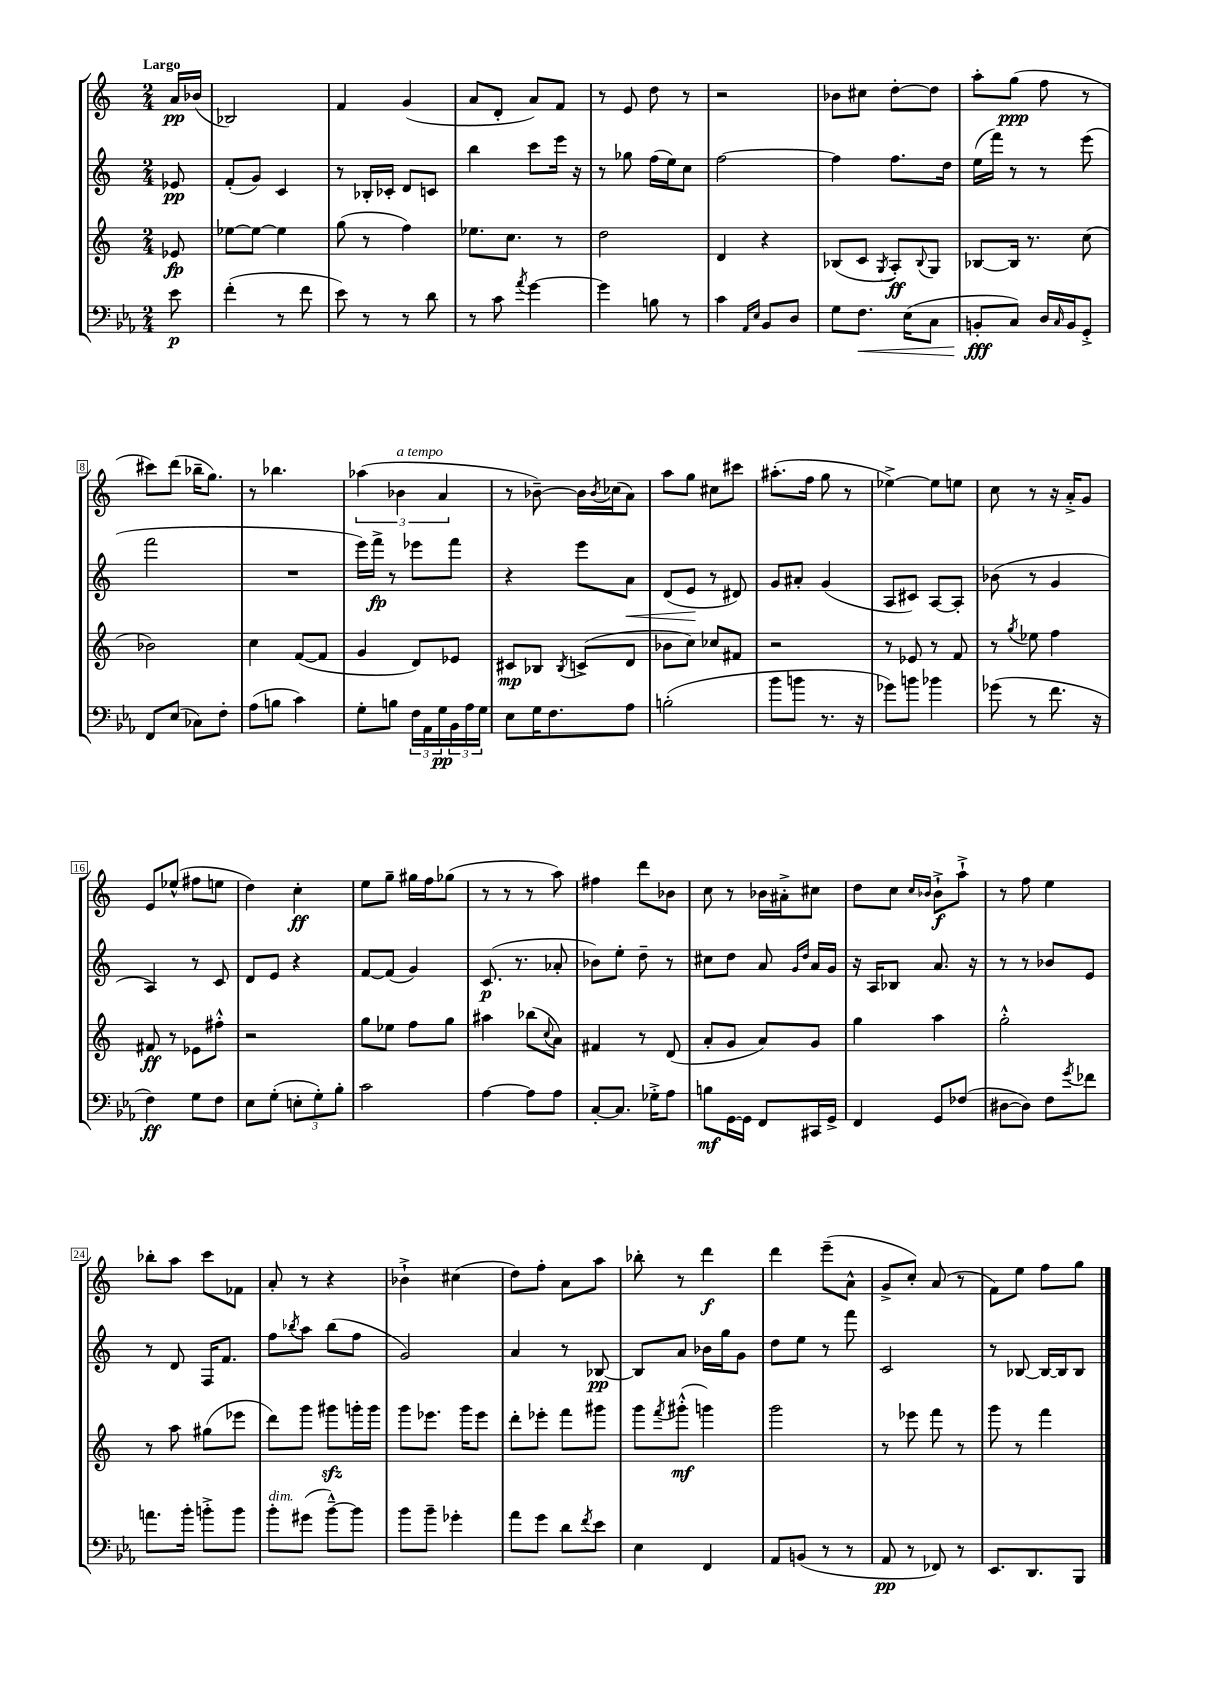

**kern	**dynam	**kern	**dynam	**kern	**dynam	**kern	**dynam
*part4	*part4	*part3	*part3	*part2	*part2	*part1	*part1
*staff4	*staff4	*staff3	*staff3	*staff2	*staff2	*staff1	*staff1
*clefF4	*	*clefG2	*	*clefG2	*	*clefG2	*
*k[b-e-a-]	*	*k[]	*	*k[]	*	*k[]	*
*M2/4	*	*M2/4	*	*M2/4	*	*M2/4	*
=	=	=	=	=	=	=	=
!	!	!	!	!	!	!LO:TX:a:B:t=Largo	!
8e-\	p	8e-X/	fp	8e-X/	pp	16a/LL	pp
.	.	.	.	.	.	(16b-X/JJ	.
=1	=1	=1	=1	=1	=1	=1	=1
(4f'\	.	[8ee-X\L	.	(8f'/L	.	2B-X/)	.
.	.	8ee-\J_	.	8g/J)	.	.	.
8r	.	4ee-\]	.	4c/	.	.	.
8f\	.	.	.	.	.	.	.
=2	=2	=2	=2	=2	=2	=2	=2
8e-\)	.	(8gg\	.	8r	.	4f/	.
8r	.	8r	.	16B-X'/LL	.	.	.
.	.	.	.	16c-X'/JJ	.	.	.
8r	.	4ff\)	.	8d/L	.	(4g/	.
8d\	.	.	.	8cn/J	.	.	.
=3	=3	=3	=3	=3	=3	=3	=3
8r	.	8.ee-X\L	.	4bb\	.	8a/L	.
8c\	.	.	.	.	.	8d'/J	.
.	.	8.cc\J	.	.	.	.	.
8qa-/	.	.	.	.	.	.	.
[4g\	.	.	.	8ccc\L	.	8a/L)	.
.	.	8r	.	16eee\Jk	.	8f/J	.
.	.	.	.	16r	.	.	.
=4	=4	=4	=4	=4	=4	=4	=4
4g\]	.	2dd\	.	8r	.	8r	.
.	.	.	.	8gg-X\	.	8e/	.
8Bn\	.	.	.	(16ff\LL	.	8dd\	.
.	.	.	.	16ee\J)	.	.	.
8r	.	.	.	8cc\J	.	8r	.
=5	=5	=5	=5	=5	=5	=5	=5
4c\	.	4d/	.	[2ff\	.	2r	.
16qqAA-/LL	.	.	.	.	.	.	.
16qqE-/JJ	.	.	.	.	.	.	.
8BB-/L	.	4r	.	.	.	.	.
8D/J	.	.	.	.	.	.	.
=6	=6	=6	=6	=6	=6	=6	=6
8G\L	.	(8B-X/L	.	4ff\]	.	8b-X\L	.
!	!LO:HP:b	!	!	!	!	!	!
8.F\J	<	8c/J	.	.	.	8cc#X\J	.
.	.	8qG/	.	.	.	.	.
.	.	8A'/L)	ff	8.ff\L	.	[8dd'\L	.
(16E-\KL	.	.	.	.	.	.	.
.	.	8qqB-/	.	.	.	.	.
8C\J	.	8G/J	.	.	.	8dd\J]	.
.	.	.	.	16dd\Jk	.	.	.
=7	=7	=7	=7	=7	=7	=7	=7
8BBn'/L	fff	[8B-X/L	.	(16ee\LL	.	8aa'\L	.
.	.	.	.	16fff\JJ)	.	.	.
8C/J)	[	16B-/Jk]	.	8r	.	(8gg\J	ppp
.	.	8.r	.	.	.	.	.
16D/LL	.	.	.	8r	.	8ff\	.
16qqC/	.	.	.	.	.	.	.
16BB/J	.	.	.	.	.	.	.
8GG'^/J	.	(8cc\	.	(8eee\	.	8r	.
!!LO:LB:g=z
=8	=8	=8	=8	=8	=8	=8	=8
8FF/L	.	2b-X\)	.	2fff\	.	8ccc#X\L)	.
(8E-/J	.	.	.	.	.	(8ddd\J	.
8C-X\L)	.	.	.	.	.	16bb-X~\KL	.
.	.	.	.	.	.	8.gg\J)	.
8F'\J	.	.	.	.	.	.	.
=9	=9	=9	=9	=9	=9	=9	=9
(8A-\L	.	4cc\	.	2r	.	8r	.
8Bn\J	.	.	.	.	.	4.bb-X\	.
4c\)	.	([8f/L	.	.	.	.	.
.	.	8f/J]	.	.	.	.	.
=10	=10	=10	=10	=10	=10	=10	=10
8G'\L	.	4g/	.	16eee\LL)	.	(6aa-X\	.
.	.	.	.	16fff^\JJ	fp	.	.
8Bn\J	.	.	.	8r	.	.	.
!	!	!	!	!	!	!LO:TX:a:i:t=a tempo	!
.	.	.	.	.	.	6b-X\	.
24F\LL	.	8d/L)	.	8eee-X\L	.	.	.
24AA-\	.	.	.	.	.	.	.
24G\	pp	.	.	.	.	6a/	.
24BB-\	.	8e-X/J	.	8fff\J	.	.	.
24A-\	.	.	.	.	.	.	.
24G\JJ	.	.	.	.	.	.	.
=11	=11	=11	=11	=11	=11	=11	=11
8E-\L	.	8c#X/L	mp	4r	.	8r	.
16G\K	.	8B-X/J	.	.	.	[8b-X~\)	.
8.F\	.	.	.	.	.	.	.
.	.	8qB-/	.	.	.	.	.
.	.	(8cn^/L	.	8eee\L	.	16b-\LL]	.
.	.	.	.	.	.	8qb-/	.
.	.	.	.	.	.	(16cc-X\J	.
!	!	!	!	!	!LO:HP:b	!	!
8A-\J	.	8d/J	.	8a\J	<	8a\J)	.
=12	=12	=12	=12	=12	=12	=12	=12
(2Bn'\	.	8b-X\L	.	(8d/L	.	8aa\L	.
.	.	8cc\J)	.	8e/J	.	8gg\J	.
.	.	8cc-X/L	.	8r	[	8cc#X\L	.
.	.	8f#X/J	.	8d#X/)	.	8ccc#X\J	.
=13	=13	=13	=13	=13	=13	=13	=13
8b-\L	.	2r	.	8g/L	.	(8.aa#X'\L	.
8bn\J	.	.	.	8a#X'/J	.	.	.
.	.	.	.	.	.	16ff\Jk	.
8.r	.	.	.	(4g/	.	8gg\	.
.	.	.	.	.	.	8r	.
16r	.	.	.	.	.	.	.
=14	=14	=14	=14	=14	=14	=14	=14
8g-X\L)	.	8r	.	8A/L	.	[4ee-X^\)	.
8bn\J	.	8e-X/	.	8c#X/J)	.	.	.
4b-X\	.	8r	.	[8A/L	.	8ee-\L]	.
.	.	8f/	.	8A'/J]	.	8een\J	.
=15	=15	=15	=15	=15	=15	=15	=15
(8g-X\	.	8r	.	(8b-X\	.	8cc\	.
.	.	8qgg/	.	.	.	.	.
8r	.	8ee-X\	.	8r	.	8r	.
8.f\	.	4ff\	.	4g/	.	16r	.
.	.	.	.	.	.	16a'^/KL	.
.	.	.	.	.	.	8g/J	.
16r	.	.	.	.	.	.	.
!!LO:LB:g=z
=16	=16	=16	=16	=16	=16	=16	=16
4F\)	ff	8f#X/	ff	4A/)	.	8e/L	.
.	.	8r	.	.	.	(8ee-X^^/J	.
8G\L	.	8e-X\L	.	8r	.	8ff#X\L	.
8F\J	.	8ff#X'^^\J	.	8c/	.	8een\J	.
=17	=17	=17	=17	=17	=17	=17	=17
8E-\L	.	2r	.	8d/L	.	4dd\)	.
(8G'\J	.	.	.	8e/J	.	.	.
12En'\L	.	.	.	4r	.	4cc'\	ff
12G'\)	.	.	.	.	.	.	.
12B-'\J	.	.	.	.	.	.	.
=18	=18	=18	=18	=18	=18	=18	=18
2c\	.	8gg\L	.	[8f/L	.	8ee\L	.
.	.	8ee-X\J	.	(8f/J]	.	8gg~\J	.
.	.	8ff\L	.	4g/)	.	16gg#X\LL	.
.	.	.	.	.	.	16ff\J	.
.	.	8gg\J	.	.	.	(8gg-X\J	.
=19	=19	=19	=19	=19	=19	=19	=19
[4A-\	.	4aa#X\	.	(8.c/	p	8r	.
.	.	.	.	.	.	8r	.
.	.	.	.	8.r	.	.	.
8A-\L]	.	(8bb-X\L	.	.	.	8r	.
.	.	8qqcc/	.	.	.	.	.
8A-\J	.	8a\J)	.	8a-X'/	.	8aa\)	.
=20	=20	=20	=20	=20	=20	=20	=20
[8C'/L	.	4f#X/	.	8b-X\L)	.	4ff#X\	.
8.C/J]	.	.	.	8ee'\J	.	.	.
.	.	8r	.	8dd~\	.	8ddd\L	.
16G-X'^\KL	.	.	.	.	.	.	.
8A-\J	.	(8d/	.	8r	.	8b-X\J	.
=21	=21	=21	=21	=21	=21	=21	=21
8Bn\L	mf	8a'/L	.	8cc#X\L	.	8cc\	.
[16GG\L	.	8g/J	.	8dd\J	.	8r	.
16GG\JJ]	.	.	.	.	.	.	.
8FF/L	.	8a/L)	.	8a/	.	16b-X\LL	.
.	.	.	.	.	.	16a#X'^\J	.
.	.	.	.	16qqg/LL	.	.	.
.	.	.	.	16qqdd/JJ	.	.	.
16CC#X/L	.	8g/J	.	16a/LL	.	8cc#X\J	.
16GG^/JJ	.	.	.	16g/JJ	.	.	.
=22	=22	=22	=22	=22	=22	=22	=22
4FF/	.	4gg\	.	16r	.	8dd\L	.
.	.	.	.	16A/KL	.	.	.
.	.	.	.	8B-X/J	.	8cc\J	.
.	.	.	.	.	.	16qqcc/LL	.
.	.	.	.	.	.	16qqb-X/JJ	.
8GG/L	.	4aa\	.	8.a/	.	8b-`^\L	f
(8F-X/J	.	.	.	.	.	8aa`^\J	.
.	.	.	.	16r	.	.	.
=23	=23	=23	=23	=23	=23	=23	=23
[8D#X\L	.	2gg'^^\	.	8r	.	8r	.
8D#\J])	.	.	.	8r	.	8ff\	.
8F\L	.	.	.	8b-X/L	.	4ee\	.
8qg/	.	.	.	.	.	.	.
8f-X\J	.	.	.	8e/J	.	.	.
!!LO:LB:g=z
=24	=24	=24	=24	=24	=24	=24	=24
8.an\L	.	8r	.	8r	.	8bb-X'\L	.
.	.	8aa\	.	8d/	.	8aa\J	.
16b-'\Jk	.	.	.	.	.	.	.
8bn'^\L	.	(8gg#X\L	.	16F/KL	.	8ccc\L	.
.	.	.	.	8.f/J	.	.	.
8b\J	.	8eee-X\J	.	.	.	8f-X\J	.
=25	=25	=25	=25	=25	=25	=25	=25
!LO:TX:a:i:t=dim.	!	!	!	!	!	!	!
8b-'\L	.	8ddd\L)	.	8ff\L	.	8a'/	.
.	.	.	.	8qbb-X/	.	.	.
(8g#X\J	.	8ggg\J	.	8aa\J	.	8r	.
[8b-~^^\L)	.	8ggg#Xzz\L	.	(8bb-\L	.	4r	.
8b-\J]	.	16gggn'\L	.	8ff\J	.	.	.
.	.	16ggg\JJ	.	.	.	.	.
=26	=26	=26	=26	=26	=26	=26	=26
8b-\L	.	8ggg\L	.	2g/)	.	4b-X`^\	.
8b-~\J	.	8.eee-X\J	.	.	.	.	.
4g-X'\	.	.	.	.	.	(4cc#X\	.
.	.	16ggg\KL	.	.	.	.	.
.	.	8eee-\J	.	.	.	.	.
=27	=27	=27	=27	=27	=27	=27	=27
8a-\L	.	8ddd'\L	.	4a/	.	8dd\L)	.
8g\J	.	8eee-X'\J	.	.	.	8ff'\J	.
8d\L	.	8fff\L	.	8r	.	8a\L	.
8qf/	.	.	.	.	.	.	.
8e-\J	.	8ggg#X\J	.	[8B-X/	pp	8aa\J	.
=28	=28	=28	=28	=28	=28	=28	=28
4E-\	.	8ggg\L	.	8B-/L]	.	8bb-X'\	.
.	.	8qfff/	.	.	.	.	.
.	.	(8ggg#X'^^\J	mf	8a/J	.	8r	.
4FF/	.	4gggn\)	.	16b-X\LL	.	4ddd\	f
.	.	.	.	16gg\J	.	.	.
.	.	.	.	8g\J	.	.	.
=29	=29	=29	=29	=29	=29	=29	=29
8AA-/L	.	2ggg\	.	8dd\L	.	4ddd\	.
(8BBn/J	.	.	.	8ee\J	.	.	.
8r	.	.	.	8r	.	(8eee~\L	.
8r	.	.	.	8fff\	.	8a^^\J	.
=30	=30	=30	=30	=30	=30	=30	=30
8AA-/	pp	8r	.	2c/	.	8g^/L	.
8r	.	8eee-X\	.	.	.	8cc'/J)	.
8FF-X/)	.	8fff\	.	.	.	(8a/	.
8r	.	8r	.	.	.	8r	.
=31	=31	=31	=31	=31	=31	=31	=31
8.EE-/L	.	8ggg\	.	8r	.	8f\L)	.
.	.	8r	.	[8B-X/	.	8ee\J	.
8.DD/	.	.	.	.	.	.	.
.	.	4fff\	.	16B-/LL_	.	8ff\L	.
.	.	.	.	16B-/J]	.	.	.
8BBB-/J	.	.	.	8B-/J	.	8gg\J	.
==	==	==	==	==	==	==	==
*-	*-	*-	*-	*-	*-	*-	*-
